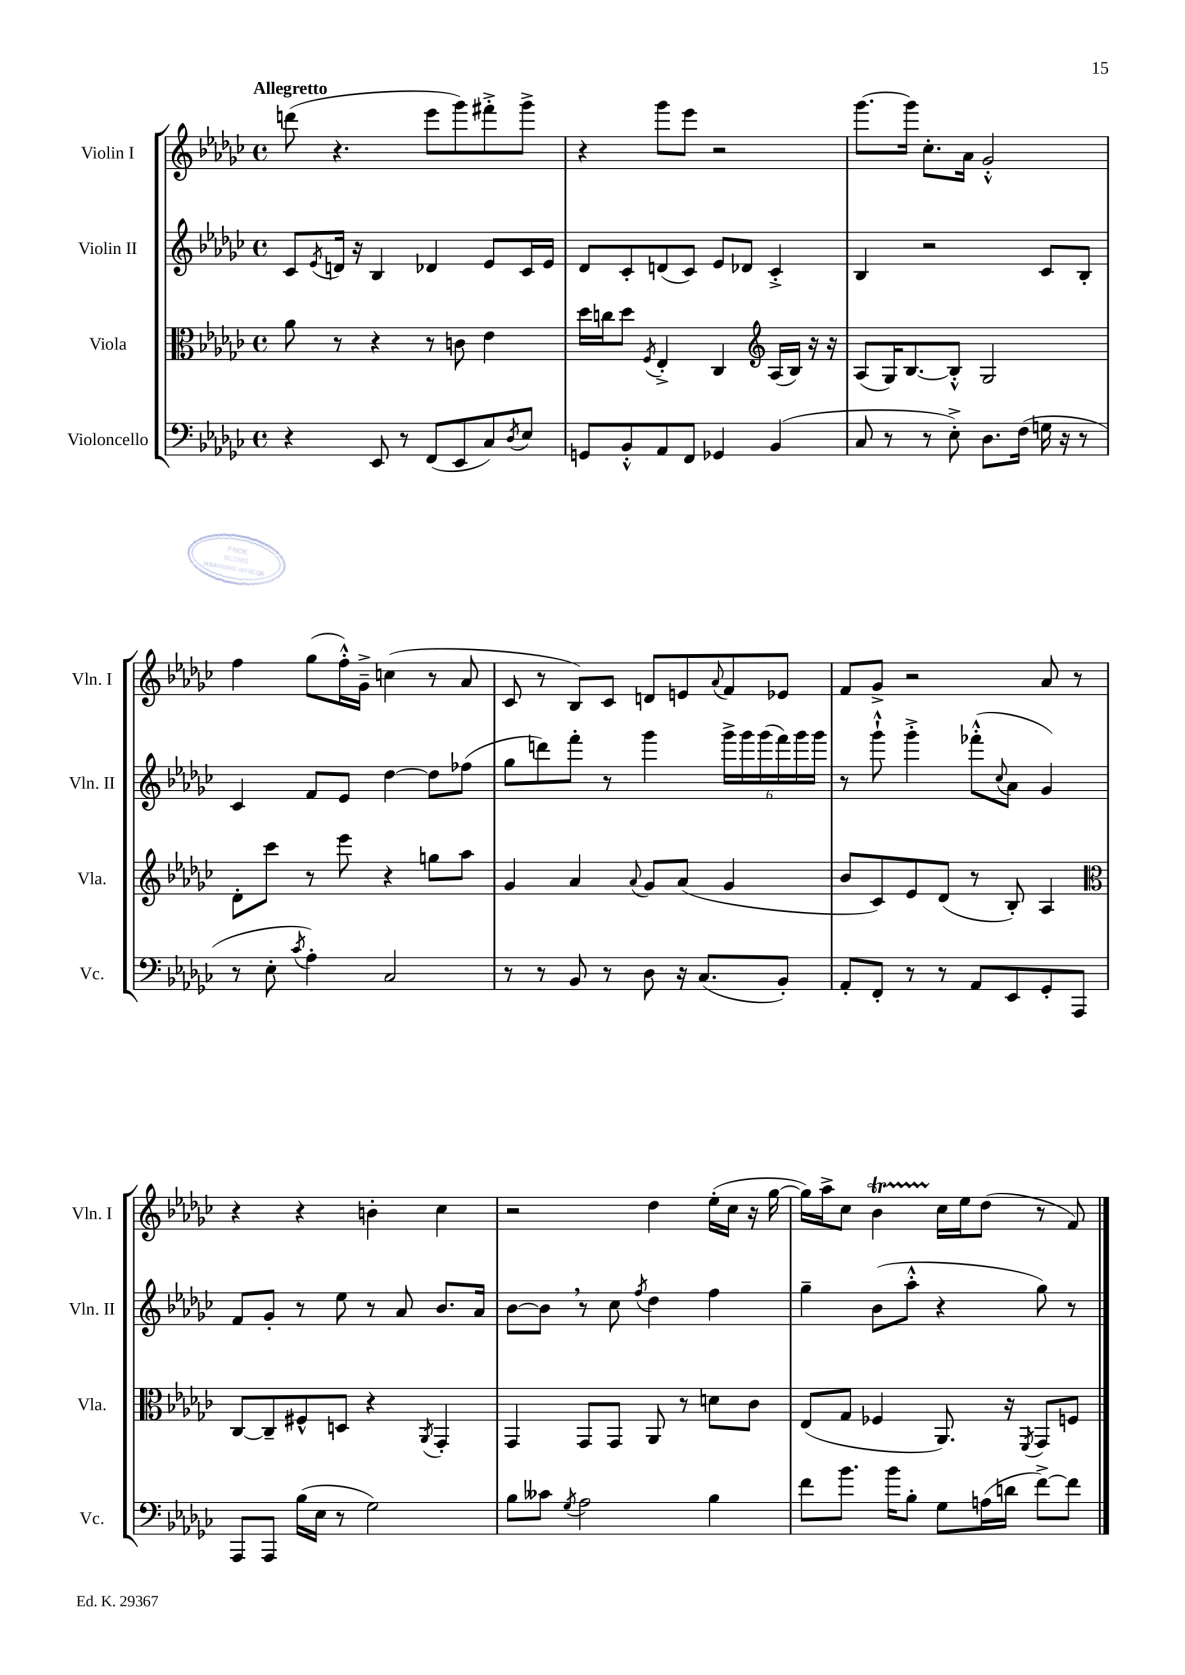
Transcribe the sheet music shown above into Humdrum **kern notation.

**kern	**kern	**kern	**kern
*staff4	*staff3	*staff2	*staff1
*clefF4	*clefC3	*clefG2	*clefG2
*k[b-e-a-d-g-c-]	*k[b-e-a-d-g-c-]	*k[b-e-a-d-g-c-]	*k[b-e-a-d-g-c-]
*M4/4	*M4/4	*M4/4	*M4/4
*met(c)	*met(c)	*met(c)	*met(c)
4r	8a-\	8c-/L	(8ddd\
.	.	8qe-/	.
.	8r	16d/Jk	4.r
.	.	16r	.
8EE-/	4r	4B-/	.
8r	.	.	.
(8FF/L	8r	4d-/	8eee-\L
8EE-/	8c\	.	8ggg-\)
8C-/)	4e-\	8e-/L	8fff#'^\
8qD-/	.	.	.
8E-/J	.	16c-/L	8ggg-^\J
.	.	16e-/JJ	.
=	=	=	=
8GG/L	16dd-\LL	8d-/L	4r
.	16cc\J	.	.
8BB-'^^/	8dd-\J	8c-'/	.
.	8qF/	.	.
8AA-/	4E-'^/	(8d/	8ggg-\L
8FF/J	.	8c-/J)	8eee-\J
4GG-/	4C-/	8e-/L	2r
.	.	8d-/J	.
*	*clefG2	*	*
(4BB-/	(16A-/LL	4c-'^/	.
.	16B-/JJ)	.	.
.	16r	.	.
.	16r	.	.
=	=	=	=
8C-/	(8A-/L	4B-/	[8.ggg-\L
8r	16G-/K)	.	.
.	[8.B-/	.	16ggg-\]Jk
8r	.	2r	8.cc-'\L
8E-'^\)	8B-'^^/]J	.	.
.	.	.	16a-\Jk
8.D-\L	2G-/	.	2g-'^^/
(16F\Jk	.	.	.
16G\	.	8c-/L	.
16r	.	.	.
8r	.	8B-'/J	.
=	=	=	=
8r	8d-'\L	4c-/	4ff\
8E-'\	8ccc-\J	.	.
8qc-/	.	.	.
4A-'\)	8r	8f/L	(8gg-\L
.	8eee-\	8e-/J	16ff'^^\L)
.	.	.	16g-~^\JJ
2C-/	4r	[4dd-\	(4cc\
.	8gg\L	8dd-\]L	8r
.	8aa-\J	(8ff-\J	8a-/
=	=	=	=
8r	4g-/	8gg-\L	8c-/
8r	.	8ddd\)	8r
8BB-/	4a-/	8fff'\J	8B-/L)
8r	.	8r	8c-/J
.	8qqa-/	.	.
8D-\	8g-/L	4ggg-\	8d/L
16r	(8a-/J	.	8e/
(8.C-/L	.	.	.
.	.	.	8qqa-/
.	4g-/	24ggg-^\LL	8f/
.	.	24ggg-\	.
.	.	(24ggg-\	.
8BB-'/J)	.	24fff\)	8e-/J
.	.	24ggg-\	.
.	.	24ggg-\JJ	.
=	=	=	=
8AA-'/L	8b-/L	8r	8f/L
8FF'/J	8c-/)	8ggg-`^^\	8g-^/J
8r	8e-/	4ggg-'^\	2r
8r	(8d-/J	.	.
8AA-/L	8r	(8fff-'^^\L	.
.	.	8qqcc-/	.
8EE-/	8B-'/)	8a-\J	.
8GG-'/	4A-/	4g-/)	8a-/
8AAA-/J	.	.	8r
=	=	=	=
*	*clefC3	*	*
8AAA-/L	[8C-/L	8f/L	4r
8AAA-/J	8C-~/]	8g-'/J	.
(16B-\LL	8F#^^/	8r	4r
16E-\JJ	.	.	.
8r	8D/J	8ee-\	.
2G-\)	4r	8r	4b'\
.	.	8a-/	.
.	8qAA-/	.	.
.	4GG-'/	8.b-/L	4cc-\
.	.	16a-/Jk	.
=	=	=	=
8B-\L	4GG-/	[8b-\L	2r
8c--\J	.	8b-\]J	.
8qG-/	.	.	.
2A-\	8GG-/L	8r	.
.	8GG-/J	8cc-\	.
.	.	8qff/	.
.	8AA-/	4dd-\	4dd-\
.	8r	.	.
4B-\	8d\L	4ff\	(16ee-'\LL
.	.	.	16cc-\JJ
.	8c-\J	.	16r
.	.	.	[16gg-\
=	=	=	=
8f\L	(8E-/L	4gg-~\	16gg-\]LL)
.	.	.	16aa-^\J
8.b-\J	8G-/J	.	8cc-\J
.	4F-/	(8b-\L	4b-\
16b-\LK	.	.	.
8B-'\J	.	8aa-'^^\J	.
8G-\L	8.AA-/)	4r	16cc-\LL
.	.	.	16ee-\J
(16A\L	.	.	(8dd-\J
16d\JJ	16r	.	.
.	8qFF/	.	.
[8f^\L)	8GG-/L	8gg-\)	8r
8f\]J	8F/J	8r	8f/)
==	==	==	==
*-	*-	*-	*-
